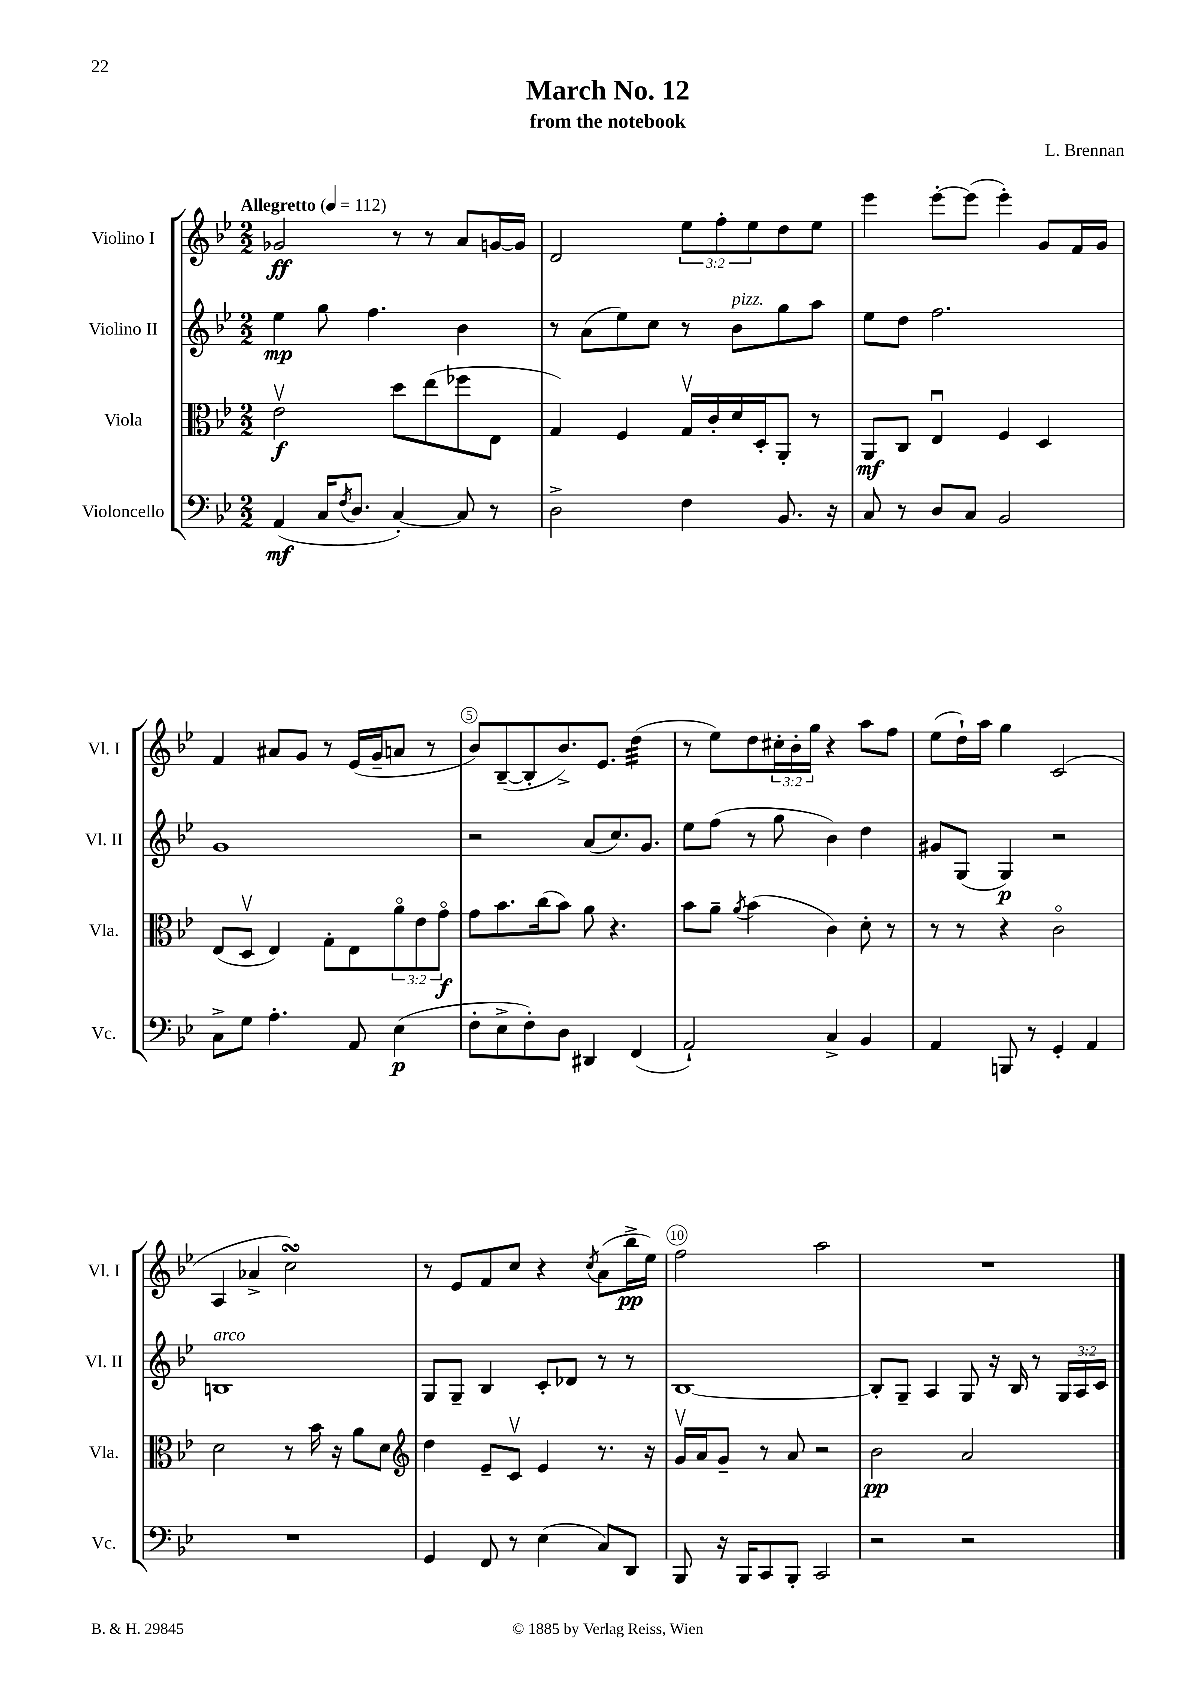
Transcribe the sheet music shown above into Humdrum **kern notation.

**kern	**kern	**kern	**kern
*staff4	*staff3	*staff2	*staff1
*clefF4	*clefC3	*clefG2	*clefG2
*k[b-e-]	*k[b-e-]	*k[b-e-]	*k[b-e-]
*M2/2	*M2/2	*M2/2	*M2/2
*MM112	*MM112	*MM112	*MM112
(4AA/	2e-v\	4ee-\	2g-/
16C/LK	.	8gg\	.
8qF/	.	.	.
8.D/J	.	.	.
.	.	4.ff\	.
[4C'/)	8dd\L	.	8r
.	(8ee-\	.	8r
8C/]	8ff-\	4b-\	8a/L
8r	8E-\J	.	[16g/L
.	.	.	16g/]JJ
=	=	=	=
2D^\	4G/)	8r	2d/
.	.	(8a\L	.
.	4F/	8ee-\)	.
.	.	8cc\J	.
4F\	16Gv/LL	8r	12ee-\L
.	16c'/	.	.
.	.	.	12ff'\
.	16d/	8b-\L	.
.	.	.	12ee-\
.	16D'/J	.	.
8.BB-/	8AA'/J	8gg\	8dd\
.	8r	8aa\J	8ee-\J
16r	.	.	.
=	=	=	=
8C/	8AA/L	8ee-\L	4eee-\
8r	8C/J	8dd\J	.
8D/L	4E-u/	2.ff\	[8eee-'\L
8C/J	.	.	(8eee-\]J
2BB-/	4F/	.	4eee-'\)
.	4D/	.	8g/L
.	.	.	16f/L
.	.	.	16g/JJ
=	=	=	=
8C^\L	(8E-/L	1g	4f/
8G\J	8Dv/J	.	.
4.A'\	4E-/)	.	8a#/L
.	.	.	8g/J
.	8G'\L	.	8r
8AA/	8E-\	.	(16e-/LL
.	.	.	16g~/J
(4E-\	12ao\	.	8a/J
.	12e-\	.	.
.	.	.	8r
.	12go\J	.	.
=	=	=	=
8F'\L	8g\L	2r	8b-/L)
8E-^\	8.b-\	.	([8B-~/
8F'\)	.	.	8B-'/]
.	(16cc\k	.	.
8D\J	8b-\J)	.	8.b-^/)
4DD#/	8a\	(8a/L	.
.	.	.	8.e-/J
.	4.r	8.cc/)	.
(4FF/	.	.	(4dd\
.	.	8.g/J	.
=	=	=	=
2AA`/)	8b-\L	8ee-\L	8r
.	8a~\J	(8ff\J	8ee-\L)
.	8qa/	.	.
.	(4b-\	8r	8dd\
.	.	8gg\	24cc#'\L
.	.	.	24b-'\
.	.	.	24gg\JJ
4C^/	4c\)	4b-\)	4r
4BB-/	8d'\	4dd\	8aa\L
.	8r	.	8ff\J
=	=	=	=
4AA/	8r	8g#/L	(8ee-\L
.	8r	(8G/J	16dd`\L)
.	.	.	16aa\JJ
8BBB/	4r	4G/)	4gg\
8r	.	.	.
4GG'/	2co\	2r	(2c/
4AA/	.	.	.
=	=	=	=
1r	2d\	1B	4A/
.	.	.	4a-^/
.	8r	.	2cc\)
.	16b-\	.	.
.	16r	.	.
.	8a\L	.	.
.	8d\J	.	.
=	=	=	=
*	*clefG2	*	*
4GG/	4dd\	8G/L	8r
.	.	8G~/J	8e-/L
8FF/	8e-~/L	4B-/	8f/
8r	8cv/J	.	8cc/J
(4E-\	4e-/	8c'/L	4r
.	.	8d-/J	.
.	.	.	8qcc/
8C/L)	8.r	8r	(8a\L
8DD/J	.	8r	16bb-^\L
.	16r	.	16ee-\JJ)
=	=	=	=
8BBB-/	16gv/LL	[1B-	2ff\
.	16a/J	.	.
16r	8g~/J	.	.
16BBB-/LK	.	.	.
8CC/	8r	.	.
8BBB-'/J	8a/	.	.
2CC/	2r	.	2aa\
=	=	=	=
2r	2b-\	8B-'/]L	1r
.	.	8G~/J	.
.	.	4A/	.
2r	2a/	8G/	.
.	.	16r	.
.	.	16B-/	.
.	.	8r	.
.	.	24G/LL	.
.	.	24A/	.
.	.	24c/JJ	.
==	==	==	==
*-	*-	*-	*-
